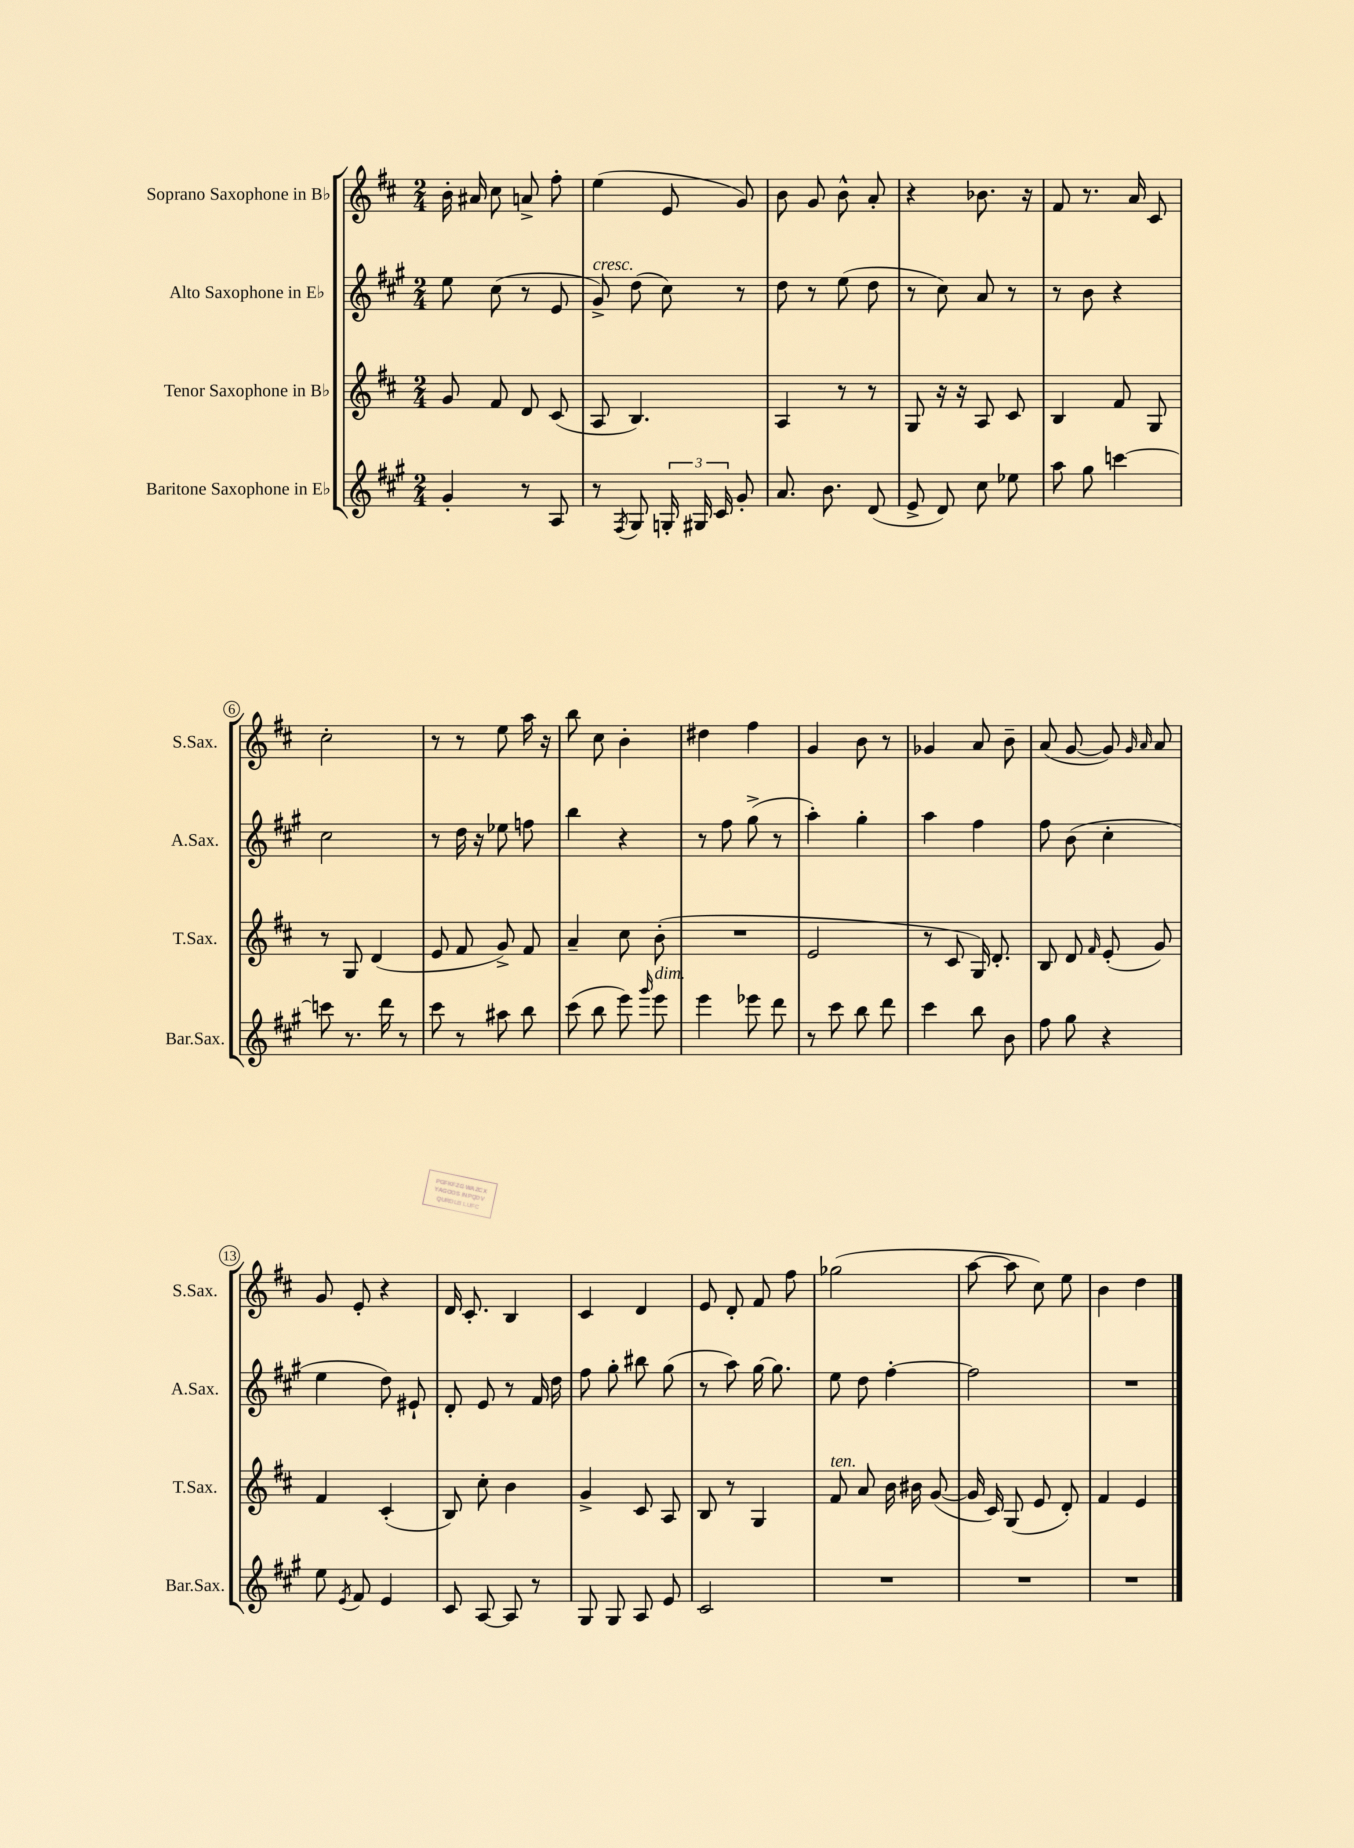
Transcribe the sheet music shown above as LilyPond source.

<<
\new StaffGroup <<
\new Staff = "s0" \with { instrumentName = "Soprano Saxophone in Bb" shortInstrumentName = "S.Sax." } {
    \clef treble \key d \major \numericTimeSignature \time 2/4
    \autoBeamOff b'16-. ais'16 cis''8 a'8-> fis''8-. |
    e''4( e'8 g'8) |
    b'8 g'8 b'8-^ a'8-. |
    r4 bes'8. r16 |
    fis'8 r8. a'16 cis'8 |
    cis''2-. |
    r8 r8 e''8 a''16 r16 |
    b''8 cis''8 b'4-. |
    dis''4 fis''4 |
    g'4 b'8 r8 |
    ges'4 a'8 b'8-- |
    a'8( g'8~ g'8) \grace { g'16 a'16 } a'8 |
    g'8 e'8-. r4 |
    d'16 cis'8.-. b4 |
    cis'4 d'4 |
    e'8 d'8-. fis'8 fis''8 |
    ges''2( |
    a''8~ a''8 cis''8) e''8 |
    b'4 d''4 \bar "|." |
}
\new Staff = "s1" \with { instrumentName = "Alto Saxophone in Eb" shortInstrumentName = "A.Sax." } {
    \clef treble \key a \major \numericTimeSignature \time 2/4
    \autoBeamOff e''8 cis''8( r8 e'8 |
    gis'8->^\markup { \italic "cresc." }) d''8( cis''8) r8 |
    d''8 r8 e''8( d''8 |
    r8 cis''8) a'8 r8 |
    r8 b'8 r4 |
    cis''2 |
    r8 d''16 r16 ees''8 f''8 |
    b''4 r4 |
    r8 fis''8 gis''8->( r8 |
    a''4-.) gis''4-. |
    a''4 fis''4 |
    fis''8 b'8( cis''4-. |
    e''4 d''8) eis'8-! |
    d'8-. e'8 r8 fis'16 d''16 |
    fis''8 gis''8-. bis''8 gis''8( |
    r8 a''8) gis''16~ gis''8. |
    e''8 d''8 fis''4~-. |
    fis''2 |
    R2 \bar "|." |
}
\new Staff = "s2" \with { instrumentName = "Tenor Saxophone in Bb" shortInstrumentName = "T.Sax." } {
    \clef treble \key d \major \numericTimeSignature \time 2/4
    \autoBeamOff g'8 fis'8 d'8 cis'8( |
    a8 b4.) |
    a4 r8 r8 |
    g8 r16 r16 a8 cis'8 |
    b4 fis'8 g8 |
    r8 g8 d'4( |
    e'8 fis'8 g'8->) fis'8 |
    a'4-- cis''8 b'8-.( |
    R2 |
    e'2 |
    r8 cis'8 g16) d'8.-. |
    b8 d'8 \grace { fis'16 } e'8-.( g'8) |
    fis'4 cis'4-.( |
    b8) cis''8-. b'4 |
    g'4-> cis'8 a8 |
    b8 r8 g4 |
    fis'8^\markup { \italic "ten." } a'8 b'16 bis'16 g'8~( |
    g'16 cis'16) g8( e'8 d'8-.) |
    fis'4 e'4 \bar "|." |
}
\new Staff = "s3" \with { instrumentName = "Baritone Saxophone in Eb" shortInstrumentName = "Bar.Sax." } {
    \clef treble \key a \major \numericTimeSignature \time 2/4
    \autoBeamOff gis'4-. r8 a8 |
    r8 \acciaccatura { fis8 } gis8 \tuplet 3/2 { g16-. gis16 cis'16 } gis'8-. |
    a'8. b'8. d'8( |
    e'8-> d'8) cis''8 ees''8 |
    a''8 gis''8 c'''4~ |
    c'''8 r8. d'''16 r8 |
    cis'''8 r8 ais''8 b''8 |
    cis'''8( b''8 e'''8) \grace { gis'''16 } e'''8^\markup { \italic "dim." } |
    e'''4 ees'''8 d'''8 |
    r8 cis'''8 b''8 d'''8 |
    cis'''4 b''8 b'8 |
    fis''8 gis''8 r4 |
    e''8 \acciaccatura { e'8 } fis'8 e'4 |
    cis'8 a8~ a8 r8 |
    gis8 gis8 a8 e'8 |
    cis'2 |
    R2 |
    R2 |
    R2 \bar "|." |
}
>>
>>
\layout { \context { \Score \override BarNumber.stencil = #(make-stencil-circler 0.1 0.3 ly:text-interface::print) } }
